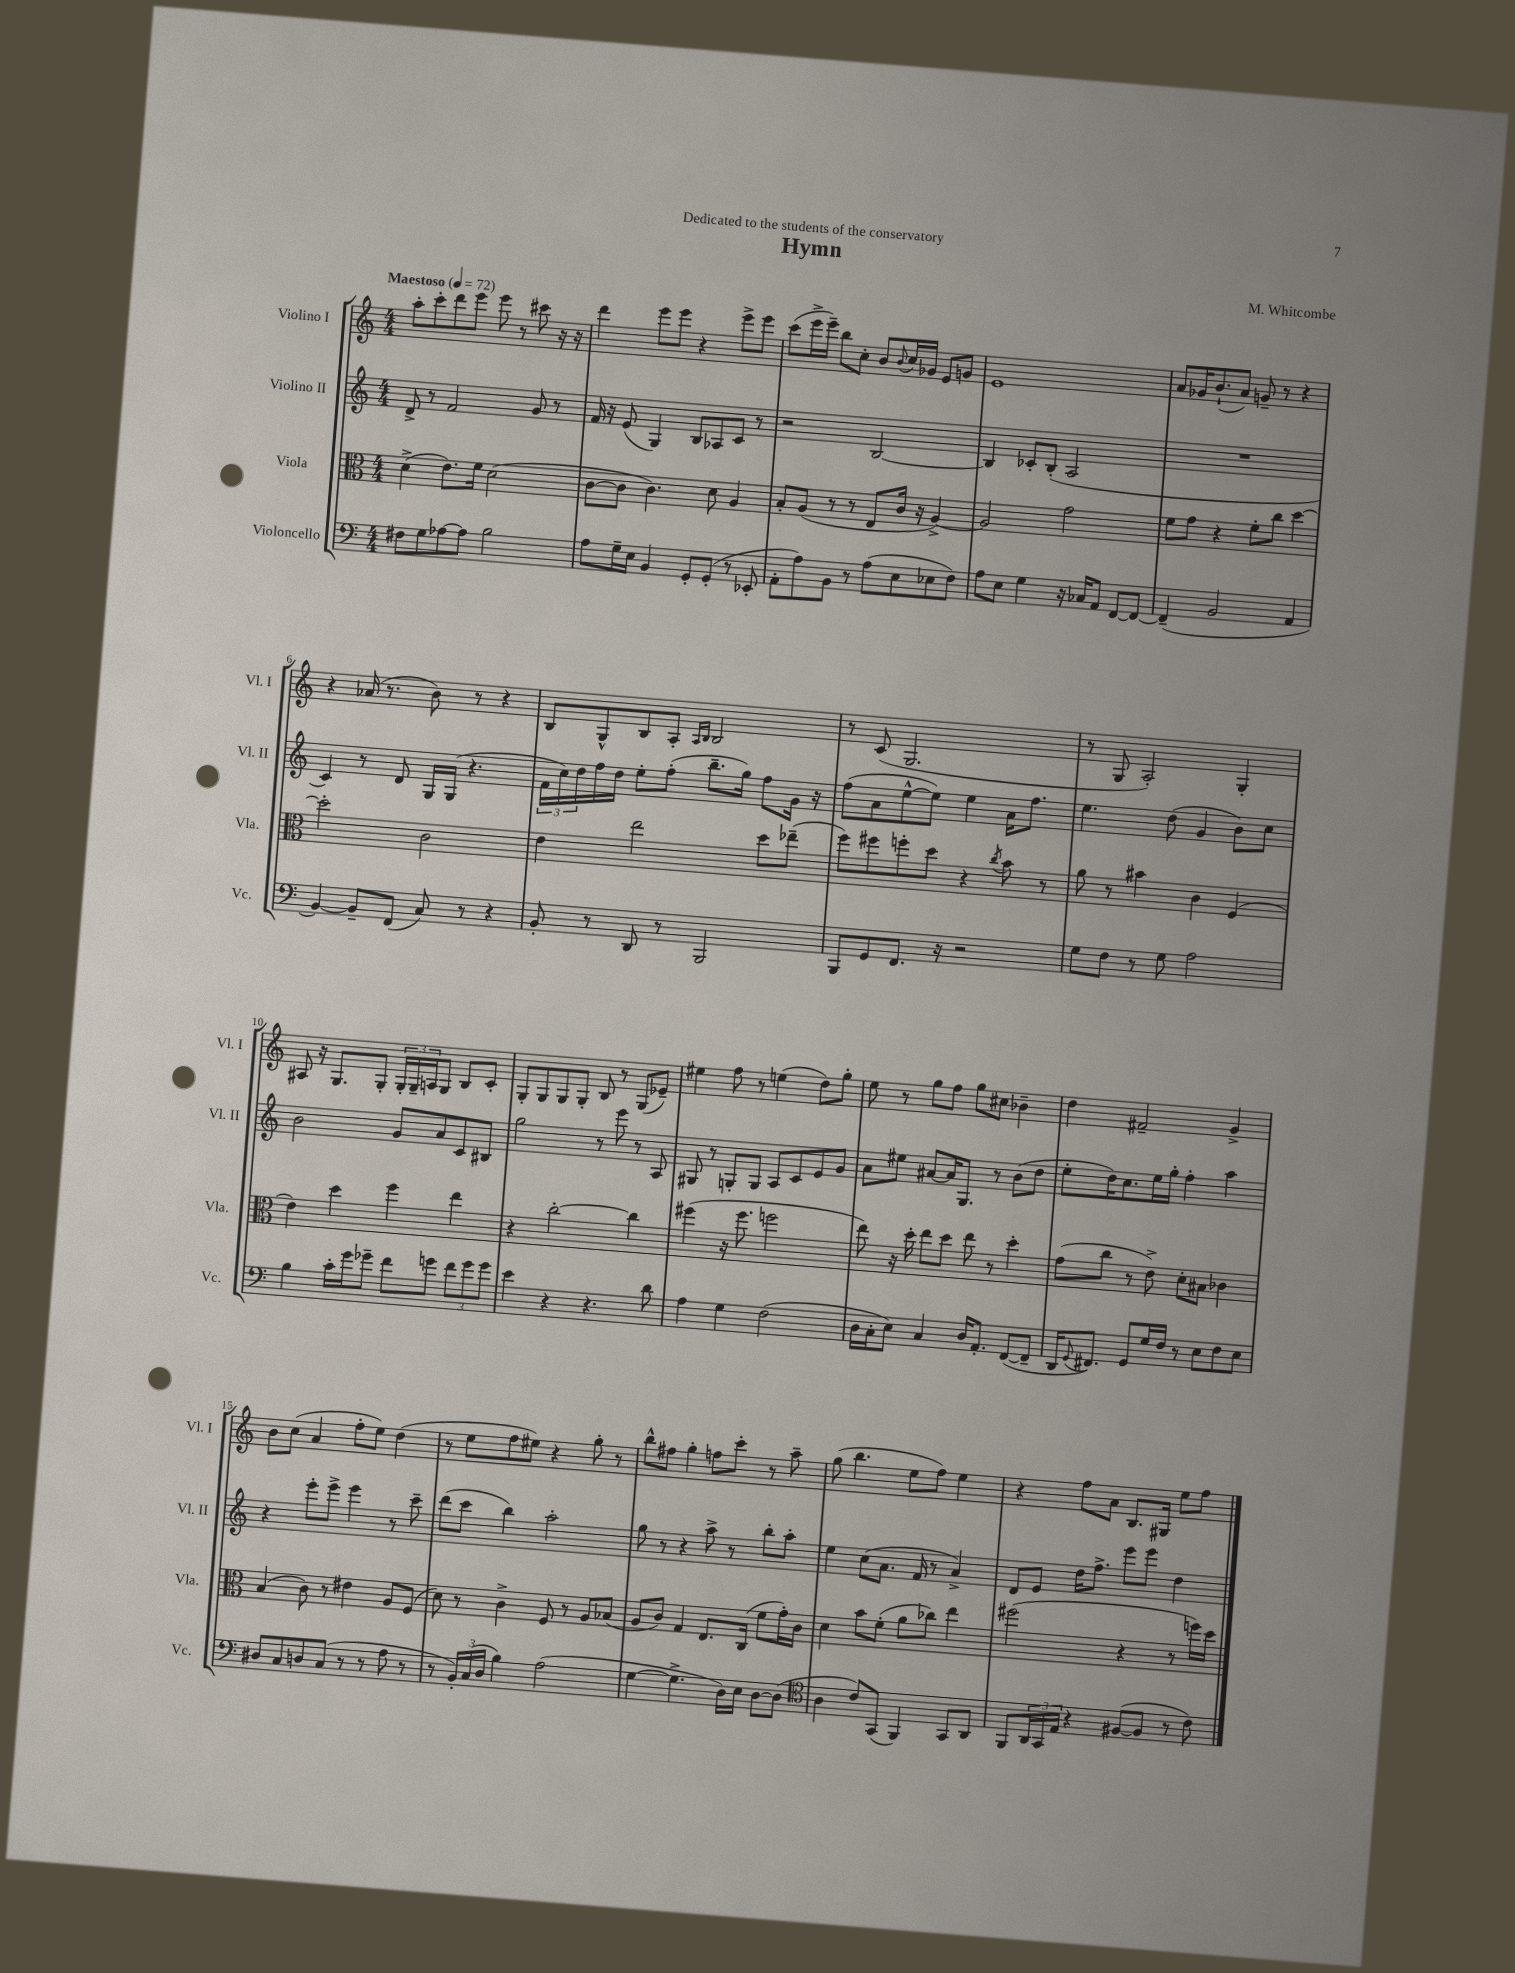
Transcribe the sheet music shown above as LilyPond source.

\header { title = "Hymn" composer = "M. Whitcombe" dedication = "Dedicated to the students of the conservatory" }
<<
\new StaffGroup <<
\new Staff = "s0" \with { instrumentName = "Violino I" shortInstrumentName = "Vl. I" } {
    \clef treble \key c \major \numericTimeSignature \time 4/4 \tempo "Maestoso" 4 = 72
    a''8-. c'''8-. d'''8 e'''8 e'''8 r8 cis'''8 r16 r16 |
    d'''4 e'''8 e'''8 r4 e'''8-> e'''8 |
    c'''8( e'''16-> e'''16--) b''8 c''8-. b'8 \appoggiatura { b'8 } c''16 ges'16 e'8 g'8 |
    e'1 |
    a'8 ges'16 b'8.-!( a'8) g'8-- r8 r4 |
    r4 aes'16( r8. b'8) r8 r4 |
    b8 g8-^ b8 a8-. \grace { a16 b16 } b2 |
    r8 c'8( g2. |
    r8 g8 a2-.) g4-. |
    ais8 r16 g8. g8-. \tuplet 3/2 { g16-. g16-- a16 } g8 b8 c'8-. |
    g8-. g8 g8 g8-. b8 r8 g8( ees'8--) |
    eis''4 f''8 r8 e''4( d''8) g''8-. |
    e''8 r8 g''8 f''8 g''8 cis''8 bes'4-- |
    d''4 fis'2-- g'4-> |
    b'8 c''8( a'4 f''8-. e''8) d''4( |
    r8 e''8 f''8 eis''8) r4 g''8-. r8 |
    b''8-^ fis''8 g''4-. f''8 c'''8-. r8 a''8-- |
    g''8( b''4. e''8 f''8) e''4 |
    r4 f''8 a'8 b8. gis16 e''8 f''8 \bar "|." |
}
\new Staff = "s1" \with { instrumentName = "Violino II" shortInstrumentName = "Vl. II" } {
    \clef treble \key c \major \numericTimeSignature \time 4/4
    d'8-> r8 f'2 g'8 r8 |
    f'16 r16 e'8( g4) b8 aes8 c'8 r8 |
    r2 b2~ |
    b4 ces'8-. b8-.( a2 |
    R1 |
    c'4) r8 d'8 g16 g16( r4. |
    \tuplet 3/2 { f'16 c''16) d''16 } f''16 d''16 e''8-. f''8-.( b''8.-- g''16) f''8 g'16 r16 |
    f''8( a'8 e''8~-^ e''8) e''4 a'16 f''8. |
    e''4. d''8( g'4 b'8) c''8 |
    b'2 g'8 a'8 c'8 bis8 |
    g''2 r8 e'''8 r8 a8 |
    gis8 r8 g8-. g8 a8 c'8 e'8 g'8 |
    a'8 eis''8 ais'8~ ais'16 g8. r8 b'8( d''8 |
    e''8-. d''16) c''8. e''16 g''16-. f''4-. a''4 |
    r4 e'''8-. e'''8-> e'''4 r8 c'''8-- |
    d'''8( c'''8 b''4) a''2-. |
    g''8 r8 r4 a''8-> r8 b''8-. a''8-. |
    e''4 c''8( a'8. f'16 r8 a'4->) |
    d'8 e'8 d''16 f''8.-> e'''8 e'''8 d''4 \bar "|." |
}
\new Staff = "s2" \with { instrumentName = "Viola" shortInstrumentName = "Vla." } {
    \clef alto \key c \major \numericTimeSignature \time 4/4
    d'4->( e'8.) f'16 d'2( |
    c'8~ c'8 c'4.) d'8 a4 |
    b8-. a8( r8 r8 e8 c'16 r16 a4~->) |
    a2 g'2 |
    f'8 g'8 r4 f'8-. c''8 d''4~ |
    d''2-. c'2 |
    e'4 e''2 d''8 ees''8--( |
    f''8) fis''8 f''8-. d''8 r4 \acciaccatura { c''8 } b'8 r8 |
    a'8 r8 bis'4 c'4 f4( |
    e'4) d''4 f''4 e''4 |
    r4 c''2~-. c''4 |
    fis''4( r16 fis''8. f''2 |
    e''8) r16 d''16-. e''8 d''8 e''8 r8 d''4-. |
    g'8( c''8 r8 e'8->) d'8-. bis8 ces'4 |
    b4( c'8) r8 eis'4 a8 f8( |
    d'8) r8 c'4-> f8 r8 a8 bes8( |
    a8 c'8) g4 e8. c16( f'8 g'16-.) c'16 |
    d'4 b'8 f'8-.( a'8 ces''8) e''4 |
    fis''2( r4 r8 f''16) d''16 \bar "|." |
}
\new Staff = "s3" \with { instrumentName = "Violoncello" shortInstrumentName = "Vc." } {
    \clef bass \key c \major \numericTimeSignature \time 4/4
    fis8 g8 aes8~ aes8 b2 |
    a8 g16-- e16 b,4 g,8-. g,8-.( r8 ees,8-. |
    a,8-. a8) b,8 r8 a8( e8 ees8 f8) |
    a8 e8 g4 r16 ces16 a,8 f,8~ f,8~ |
    f,4--( b,2 a,4 |
    b,4~) b,8-- f,8( c8) r8 r4 |
    b,8-. r8 d,8 r8 b,,2 |
    b,,8 g,8 f,8. r16 r2 |
    g8 f8 r8 g8 a2 |
    b4 c'16-. g'16 ges'8-- f'8 g'8 \tuplet 3/2 { f'8 g'8 g'8 } |
    e'4 r4 r4. d'8 |
    a4 g4 f2( |
    d16 c16-. e8) c4 d16 a,8.-. f,8~( f,8-- |
    d,16 \appoggiatura { g,8 } fis,8.) g,8 g16 f16 r8 e8 f8 e8 |
    dis8 c8 d8 c8( r8 r8 a8 r8 |
    r8 \tuplet 3/2 { b,16-.) c16( d16 } b4) a2( |
    g4~ g4.-> d16) e16 d8~ d8( |
    \clef tenor a4 c'8) g,8( f,4) g,8 a,8 |
    f,8 \tuplet 3/2 { a,16 g,16 e16 } r4 fis8~( fis8 r8 c'8) \bar "|." |
}
>>
>>
